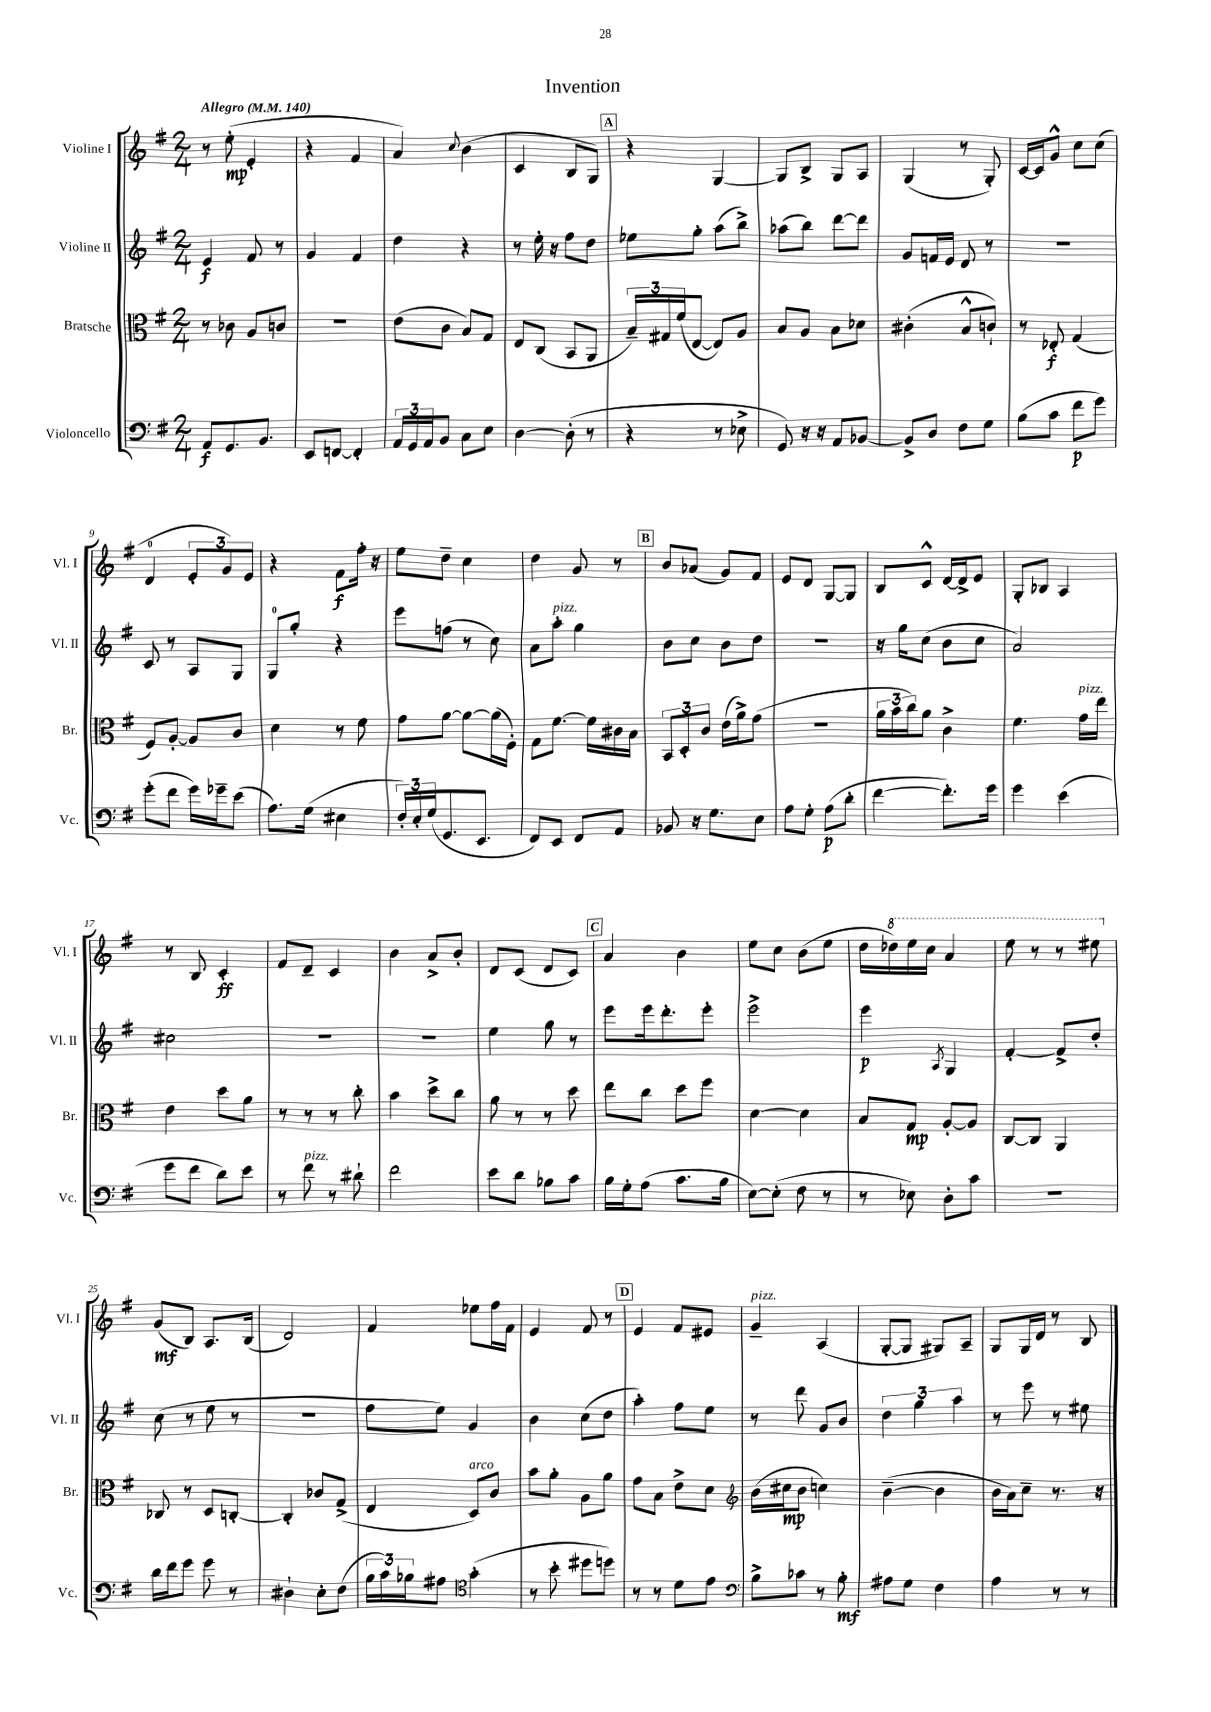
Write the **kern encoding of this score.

**kern	**kern	**kern	**kern
*staff4	*staff3	*staff2	*staff1
*clefF4	*clefC3	*clefG2	*clefG2
*k[f#]	*k[f#]	*k[f#]	*k[f#]
*M2/4	*M2/4	*M2/4	*M2/4
*MM140	*MM140	*MM140	*MM140
8AA/L	8r	4e/	8r
8.GG/	8c-\	.	(8ee'\
.	8A/L	8f#/	4e'/
8.BB/J	.	.	.
.	8c/J	8r	.
=	=	=	=
8EE/L	2r	4g/	4r
[8FF/J	.	.	.
4FF'/]	.	4f#/	4f#/
=	=	=	=
24AA/LL	(8e\L	4dd\	4a/)
24GG/	.	.	.
24AA/J	.	.	.
8BB/J	8c\J	.	.
.	.	.	8qqcc/
8C\L	8B/L)	4r	(4b\
8E\J	8G/J	.	.
=	=	=	=
[4D\	8E/L	8r	4c/
.	(8C/J	16ee'\	.
.	.	16r	.
(8D'\]	8BB/L	8ff#\L	8B/L
8r	8AA/J	8dd\J	8G/J)
=	=	=	=
4r	24B~/LL)	8ee-\L	4r
.	24G#/	.	.
.	(24f#/J	.	.
.	[8E/J	8gg'\J	.
8r	8E/]L)	(8aa\L	[4G/
8E-^\	8A/J	8bb^\J)	.
=	=	=	=
8GG/)	8B/L	(8aa-\L	8G/]L
16r	8A/J	8bb\J)	8B^/J
16r	.	.	.
8AA/L	8B\L	[8ddd\L	8G/L
[8BB-/J	8d-\J	8ddd\]J	8A/J
=	=	=	=
8BB-^/]L	(4c#'\	8g/L	(4G/
8D/J	.	16f/L	.
.	.	16e/JJ	.
8F#\L	8B^^/L	8d/	8r
8G\J	8c`/J)	8r	8G'/)
=	=	=	=
(8B\L	8r	2r	[16c/LL
.	.	.	16c/]J
8c\J	8E-'/	.	8g^^/J
8f#\L	(4G/	.	8cc\L
8g\J)	.	.	(8cc\J
=	=	=	=
(8g'\L	8F#/L)	8c/	4d/
8f#\J	[8A'/J	8r	.
16g\LL)	8A/]L	8A/L	12e'/L
16g-~\J	.	.	.
.	.	.	12g/)
(8e\J	8c/J	8G/J	.
.	.	.	12e/J
=	=	=	=
8.A\L)	4d\	8G/L	4r
.	.	8gg'/J	.
(16G\Jk	.	.	.
4E#\	8r	4r	8f#\L
.	8f#\	.	16ff#'\Jk
.	.	.	16r
=	=	=	=
24F#'/LL)	8g\L	8eee\L	8ee\L
24E'/	.	.	.
(24G/J	.	.	.
8.GG/	[8a\J	(8ff\J	8dd~\J
.	8a\_L	8r	4cc\
8.EE/J	.	.	.
.	(16a\]L	8cc\)	.
.	16F#'\JJ)	.	.
=	=	=	=
8FF#/L)	8G\L	8a\L	4dd\
8EE/J	[8.f#\J	8aa'\J	.
8FF#/L	.	4gg\	8g/
.	16f#\]LL	.	.
8AA/J	16c#\	.	8r
.	16B\JJ	.	.
=	=	=	=
8BB-/	12BB/L	8b\L	8b/L
.	12D'/	.	.
16r	.	8cc\J	(8a-/J
.	12c/J	.	.
8.G\L	.	.	.
.	(16e\LL	8b\L	8g/L)
.	16a^\J)	.	.
8E\J	(8g\J	8dd\J	8f#/J
=	=	=	=
8A\L	2r	2r	8e/L
8G'\J	.	.	8d/J
(8A\L	.	.	[8G/L
8d'\J	.	.	8G/]J
=	=	=	=
[4f#\	24a\LL	16r	8B/L
.	24b\	.	.
.	.	16gg\LK	.
.	24cc\J)	.	.
.	8a\J	(8cc\J	8c^^/J
8.f#'\]L)	4c^\	8b\L	[16d/LL
.	.	.	16d^/]J
.	.	8cc\J	8e/J
16g\Jk	.	.	.
=	=	=	=
4g\	4.f#\	2a/)	8G'/L
.	.	.	8B-/J
(4e\	.	.	4A/
.	16g\LL	.	.
.	16ee\JJ	.	.
=	=	=	=
8g\L	4e\	2cc#\	8r
8f#\J	.	.	8B/
8d\L)	8dd\L	.	4c'/
8e\J	8a\J	.	.
=	=	=	=
8r	8r	2r	8f#/L
8f#\	8r	.	8d~/J
8r	8r	.	4c/
8d#`\	8cc'\	.	.
=	=	=	=
2f#\	4b\	2r	4b\
.	8dd^\L	.	8a^/L
.	8cc\J	.	8b'/J
=	=	=	=
8e\L	8a\	4ee\	8d/L
8d\J	8r	.	(8c/J
8B-\L	8r	8gg\	8d/L
8c\J	8dd\	8r	8c/J)
=	=	=	=
16B\LL	8ee\L	8eee\L	4a/
16G'\J	.	.	.
(8A\J	8cc\J	16eee\k	.
.	.	8.ddd'\	.
8.c\L	8dd\L	.	4b\
.	8ff#\J	8eee'\J	.
16B\Jk	.	.	.
=	=	=	=
[8E\L)	[4d\	2eee^\	8ee\L
(8E'\]J	.	.	8cc\J
8F#\	4d\]	.	(8b\L
8r	.	.	8ee\J
=	=	=	=
8r	8B/L	4eee\	16dd\LL
.	.	.	16ddd-\)
8E-\)	8G/J	.	16eee\
.	.	.	16ccc\JJ
.	.	8qA/	.
8D'\L	[8A'/L	4G/	4aa/
8c\J	8A/]J	.	.
=	=	=	=
2r	[8C/L	[4f#'/	8eee\
.	8C/]J	.	8r
.	4AA/	8f#^/]L	8r
.	.	8dd'/J	8eee#\
=	=	=	=
16d\LL	8C-/	(8cc\	(8g/L
16f#\J	.	.	.
8g\J	8r	8r	8B/J)
8g\	8D/L	8ee\	8.A/L
8r	[8C'/J	8r	.
.	.	.	(16B/Jk
=	=	=	=
4D#`\	4C'/]	2r	2d/)
8E'\L	8c-/L	.	.
(8F#\J	(8G^/J	.	.
=	=	=	=
24B\LL	4E/	8ff#\L	4f#/
24c\)	.	.	.
24B-\J	.	.	.
8A#\J	.	8ee\J)	.
*clefC4	*	*	*
(4g'\	8D/L)	4g/	8ee-\L
.	8c/J	.	16ff#\L
.	.	.	16f#\JJ
=	=	=	=
8r	8b\L	4b\	4e/
8b'\	8a'\J	.	.
8dd#\L	8A\L	(8cc\L	8f#/
8dd\J)	8a\J	8dd\J	8r
=	=	=	=
8r	8g\L	4aa'\)	4e/
8r	8B\J	.	.
8d\L	8e^\L	8ff#\L	8f#/L
8e\J	8d\J	8ee\J	8e#/J
=	=	=	=
*clefF4	*clefG2	*	*
8B^\L	(16b\LL	8r	4g~/
.	16cc#\J	.	.
8c-\J	8b\J	8ddd\	.
8r	4cc\)	8g/L	(4A/
8B'\	.	8b/J	.
=	=	=	=
8A#\L	([4b~\	6dd\	[8G'/L
8G\J	.	.	8G/]J
.	.	6gg\	.
4F#\	4b\]	.	8G#/L)
.	.	6aa\	.
.	.	.	8A~/J
=	=	=	=
4A\	16b\LL	8r	8G/L
.	16a\J)	.	.
.	8cc~\J	8eee\	16G/L
.	.	.	16d/JJ
8r	8.r	8r	8r
8r	.	8ee#\	8B/
.	16r	.	.
==	==	==	==
*-	*-	*-	*-
